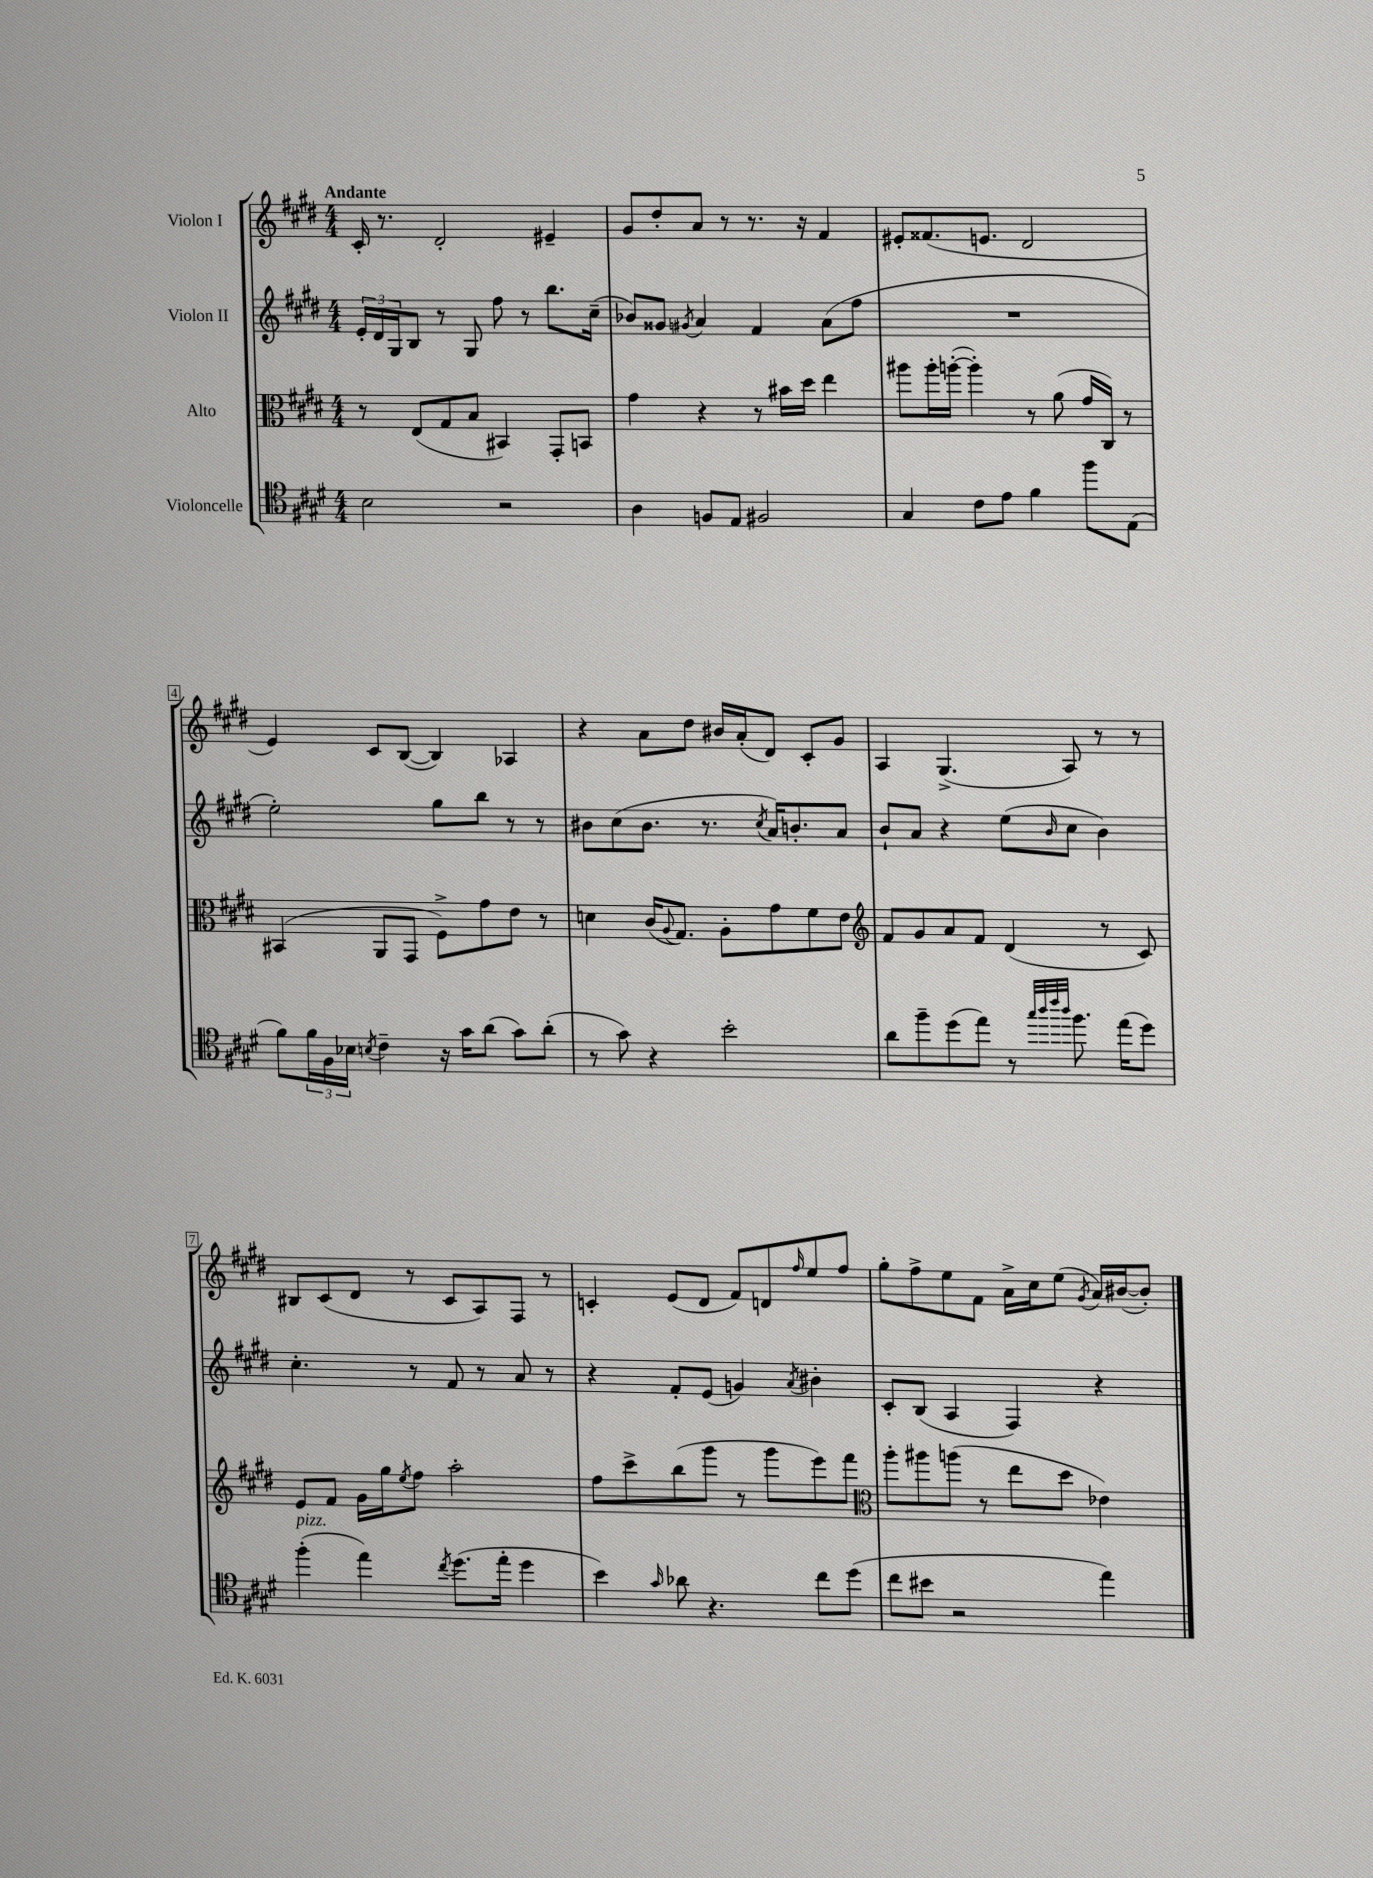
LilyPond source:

<<
\new StaffGroup <<
\new Staff = "s0" \with { instrumentName = "Violon I" } {
    \clef treble \key e \major \numericTimeSignature \time 4/4 \tempo "Andante"
    cis'16-. r8. dis'2-. eis'4-- |
    gis'8 dis''8-. a'8 r8 r8. r16 fis'4 |
    eis'8-. fisis'8.( e'8. dis'2 |
    e'4) cis'8 b8~( b4) aes4 |
    r4 a'8 dis''8 bis'16 a'16-.( dis'8) cis'8-. gis'8 |
    a4 gis4.->( a8) r8 r8 |
    bis8 cis'8( dis'8 r8 cis'8 a8) fis8 r8 |
    c'4-. e'8( dis'8 fis'8) d'8 \grace { fis''16 } e''8 fis''8 |
    gis''8-. fis''8-> e''8 fis'8 a'16-> cis''16 e''8( \acciaccatura { gis'8 } a'16) bis'16~( bis'8-.) \bar "|." |
}
\new Staff = "s1" \with { instrumentName = "Violon II" } {
    \clef treble \key e \major \numericTimeSignature \time 4/4
    \tuplet 3/2 { e'16-. dis'16 gis16 } b8 r8 gis8 fis''8 r8 b''8. cis''16--( |
    bes'8) gisis'8 \acciaccatura { gis'8 } a'4 fis'4 a'8( fis''8 |
    R1 |
    e''2-.) gis''8 b''8 r8 r8 |
    bis'8 cis''8( bis'8. r8. \acciaccatura { cis''8 } a'16) b'8.-. a'8 |
    b'8-! a'8 r4 e''8( \grace { b'16 } cis''8 b'4) |
    cis''4.-. r8 fis'8 r8 a'8 r8 |
    r4 fis'8-. e'8( g'4) \acciaccatura { a'8 } bis'4-. |
    cis'8-. b8( a4 fis4) r4 \bar "|." |
}
\new Staff = "s2" \with { instrumentName = "Alto" } {
    \clef alto \key e \major \numericTimeSignature \time 4/4
    r8 e8( gis8 b8 bis,4) gis,8-. b,8 |
    gis'4 r4 r8 bis'16 dis''16 e''4 |
    ais''8 ais''16-. a''16~-.( a''4-.) r8 a'8( gis'16 cis16) r8 |
    bis,4( a,8 gis,8 fis8->) gis'8 e'8 r8 |
    d'4 cis'16( \appoggiatura { a8 } gis8.) a8-. gis'8 fis'8 e'8 |
    \clef treble fis'8 gis'8 a'8 fis'8 dis'4( r8 cis'8) |
    e'8 fis'8 gis'16 gis''16 \acciaccatura { e''8 } fis''8 a''2-. |
    fis''8 cis'''8-> b''8( gis'''8 r8 gis'''8 e'''8) fis'''8 |
    \clef alto a''8-. ais''8 a''8( r8 e''8 dis''8 ees'4) \bar "|." |
}
\new Staff = "s3" \with { instrumentName = "Violoncelle" } {
    \clef tenor \key e \major \numericTimeSignature \time 4/4
    b2 r2 |
    a4 f8 e8 fis2 |
    gis4 cis'8 e'8 fis'4 fis''8 e8( |
    fis'8) \tuplet 3/2 { fis'16 fis16 bes16 } \acciaccatura { b8 } cis'4-- r16 gis'16 a'8( gis'8) a'8-.( |
    r8 gis'8) r4 b'2-. |
    a'8 fis''8-- dis''8( e''8) r8 \grace { gis''32 a''32 cis'''32 a''32 } fis''8. e''16( dis''8) |
    fis''4-.^\markup { \italic "pizz." }( e''4) \acciaccatura { cis''8 } dis''8.( e''16-. dis''4 |
    b'4) \grace { gis'16 } aes'8 r4. cis''8 dis''8( |
    cis''8 bis'8 r2 e''4) \bar "|." |
}
>>
>>
\layout { \context { \Score \override BarNumber.stencil = #(make-stencil-boxer 0.1 0.3 ly:text-interface::print) } }
